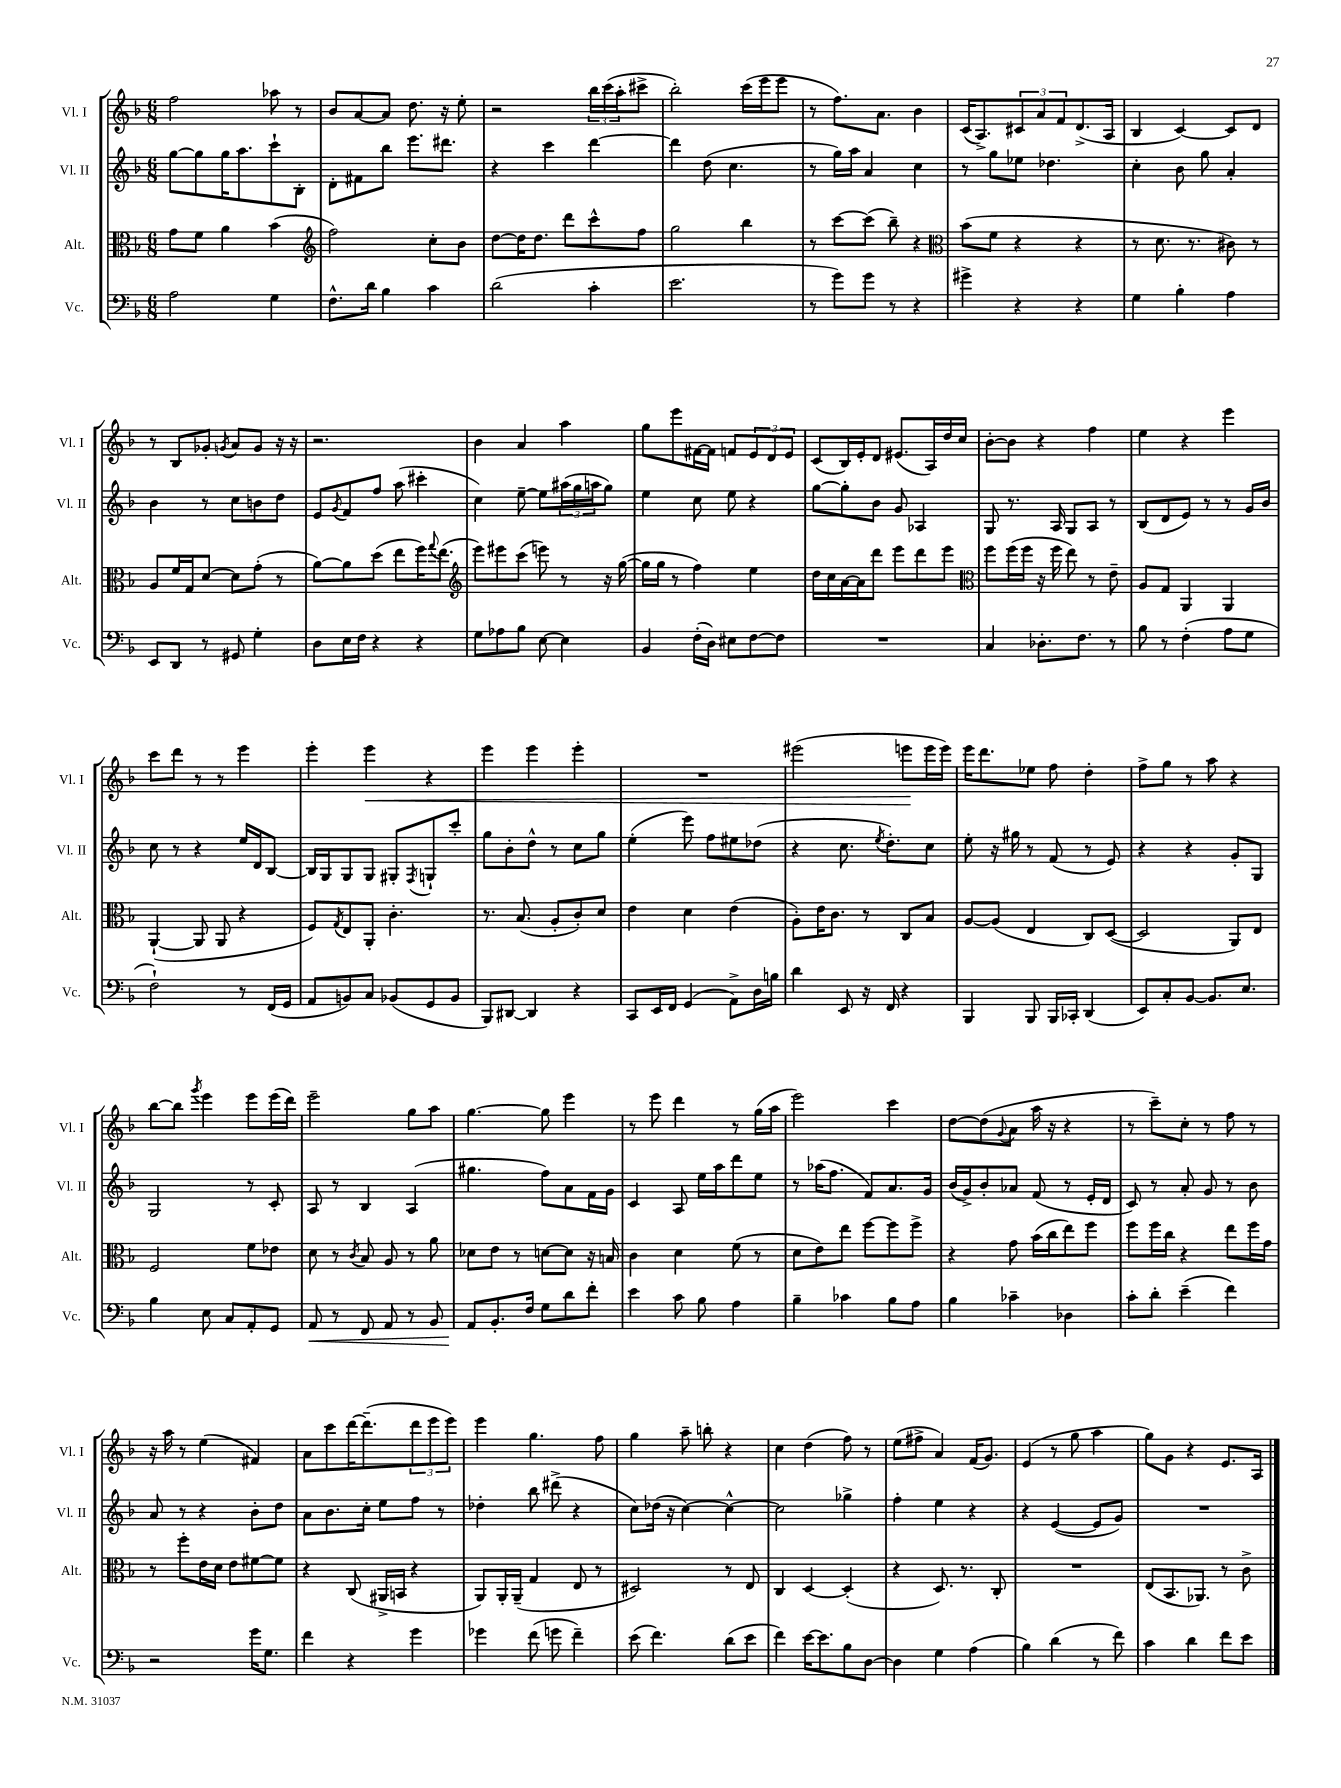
<<
\new StaffGroup <<
\new Staff = "s0" \with { instrumentName = "Vl. I" shortInstrumentName = "Vl. I" } {
    \clef treble \key f \major \numericTimeSignature \time 6/8
    f''2 aes''8 r8 |
    bes'8 a'8~ a'8 d''8. r16 e''8-. |
    r2 \tuplet 3/2 { bes''16 c'''16( a''16-. } cis'''8-> |
    bes''2-.) c'''16( e'''16 e'''8 |
    r8 f''8.) a'8. bes'4 |
    c'16( a8.->) \tuplet 3/2 { cis'8 a'8 f'8 } d'8.->( a16 |
    bes4 c'4~) c'8 d'8 |
    r8 bes8 ges'8-. \acciaccatura { g'8 } a'8 g'8 r16 r16 |
    r2. |
    bes'4 a'4 a''4 |
    g''8 e'''8 fis'16~ fis'16 f'8 \tuplet 3/2 { e'8 d'8 e'8 } |
    c'8( bes16) e'16-. d'8 eis'8.( a16) d''16 c''16 |
    bes'8~-. bes'8 r4 f''4 |
    e''4 r4 e'''4 |
    c'''8 d'''8 r8 r8 e'''4 |
    e'''4-. e'''4\< r4 |
    e'''4 e'''4 e'''4-. |
    R2. |
    eis'''2( e'''8\! e'''16 e'''16) |
    e'''16 d'''8. ees''8 f''8 d''4-. |
    f''8-> g''8 r8 a''8 r4 |
    bes''8~ bes''8 \acciaccatura { g'''8 } e'''4 e'''8 e'''16( d'''16) |
    e'''2-- g''8 a''8 |
    g''4.~ g''8 e'''4 |
    r8 e'''8 d'''4 r8 g''16( a''16 |
    e'''2) c'''4 |
    d''8~ d''8( \appoggiatura { g'8 } a'8 a''16 r16 r4 |
    r8 c'''8--) c''8-. r8 f''8 r8 |
    r16 a''16 r8 e''4( fis'4) |
    a'8 c'''8 d'''16~ d'''8.--( \tuplet 3/2 { d'''8 e'''8 e'''8) } |
    e'''4 g''4. f''8 |
    g''4 a''8-- b''8-. r4 |
    c''4 d''4( f''8) r8 |
    e''8( fis''8-> a'4) f'16( g'8.) |
    e'4( r8 g''8 a''4 |
    g''8) g'8 r4 e'8. a16 \bar "|." |
}
\new Staff = "s1" \with { instrumentName = "Vl. II" shortInstrumentName = "Vl. II" } {
    \clef treble \key f \major \numericTimeSignature \time 6/8
    g''8~ g''8 g''16 a''8. c'''8-! bes8-. |
    d'8-. fis'8 bes''8 e'''8. dis'''8. |
    r4 c'''4 d'''4~ |
    d'''4 d''8( c''4. |
    r8 g''16) a''16 a'4 c''4 |
    r8 g''8 ees''8 des''4. |
    c''4-. bes'8 g''8 a'4-. |
    bes'4 r8 c''8 b'8 d''8 |
    e'8 \acciaccatura { g'8 } f'8 f''8 a''8( cis'''4-. |
    c''4) e''8~-- e''8 \tuplet 3/2 { ais''16( g''16 a''16 } g''8) |
    e''4 c''8 e''8 r4 |
    g''8~ g''8-. bes'8 g'8 aes4 |
    g8 r8. a16 g8 a8 r8 |
    bes8( d'8 e'8) r8 r8 g'16 bes'16 |
    c''8 r8 r4 e''16 d'16 bes8~ |
    bes16 g16 g8 g8 gis8-. \acciaccatura { f8 } g8-! c'''8-. |
    g''8 bes'8-. d''8-^ r8 c''8 g''8 |
    e''4-.( e'''8) f''8 eis''8 des''8( |
    r4 c''8. \acciaccatura { e''8 } d''8.-.) c''8 |
    e''8-. r16 gis''16 r8 f'8( r8 e'8) |
    r4 r4 g'8-. g8 |
    g2 r8 c'8-. |
    a8 r8 bes4 a4( |
    gis''4. f''8) a'8 f'16 g'16 |
    c'4 a8 e''16 a''16 d'''8 e''8 |
    r8 aes''16( f''8. f'8) a'8. g'16 |
    bes'16( g'16->) bes'8-. aes'8 f'8( r8 e'16-. d'16 |
    c'8) r8 a'8-. g'8 r8 bes'8 |
    a'8 r8 r4 bes'8-. d''8 |
    a'8 bes'8. c''16-. e''8 f''8 r8 |
    des''4-. bes''8 dis'''8->( r4 |
    c''8) des''16( r16 c''4~) c''4~-^ |
    c''2 ges''4-> |
    f''4-. e''4 r4 |
    r4 e'4~( e'8 g'8) |
    R2. \bar "|." |
}
\new Staff = "s2" \with { instrumentName = "Alt." shortInstrumentName = "Alt." } {
    \clef alto \key f \major \numericTimeSignature \time 6/8
    g'8 f'8 a'4 bes'4( |
    \clef treble f''2) c''8-. bes'8 |
    d''8~ d''16 d''8. d'''8 c'''8-^ f''8 |
    g''2 bes''4 |
    r8 c'''8~ c'''8( bes''8--) r4 |
    \clef alto bes'8( f'8 r4 r4 |
    r8 d'8. r8. cis'8) r8 |
    a8 f'16 g16 d'8~ d'8 g'8-.( r8 |
    a'8~) a'8 d''8( e''8 f''16) \appoggiatura { g''8 } e''8.( |
    \clef treble e'''8) eis'''8 c'''8( e'''8) r8 r16 g''16~( |
    g''16 g''16 r8 f''4) e''4 |
    d''16 c''16 a'16~ a'16 d'''8 e'''8 d'''8 e'''8 |
    \clef alto f''8 f''16( f''16 r16 f''16 e''8) r8 e'8-- |
    a8 g8 a,4 a,4 |
    a,4~-!( a,8 a,8 r4 |
    f8) \acciaccatura { g8 } e8 a,8-. c'4.-. |
    r8. bes8.( a8-. c'8-.) d'8 |
    e'4 d'4 e'4( |
    a8-.) e'16 c'8. r8 c8 bes8 |
    a8~ a8( e4 c8) d8~( |
    d2 a,8) e8 |
    f2 f'8 ees'8 |
    d'8 r8 \acciaccatura { c'8 } bes8 a8 r8 a'8 |
    des'8 e'8 r8 d'8~ d'8 r16 b16 |
    c'4 d'4 f'8( r8 |
    d'8 e'8) e''8 f''8~ f''8 f''8-> |
    r4 g'8 bes'16( c''16 e''8) f''8 |
    f''8 f''16 c''16 r4 e''8 f''16 g'16 |
    r8 f''8-. e'16 d'16 e'8 fis'8~ fis'8 |
    r4 c8( ais,16-> b,16 r4 |
    a,8) a,16-. a,16--( g4 e8 r8 |
    dis2) r8 e8 |
    c4 d4~ d4-.( |
    r4 d8.) r8. c8-. |
    R2. |
    e8( bes,8. aes,8.) r8 c'8-> \bar "|." |
}
\new Staff = "s3" \with { instrumentName = "Vc." shortInstrumentName = "Vc." } {
    \clef bass \key f \major \numericTimeSignature \time 6/8
    a2 g4 |
    f8.-^ d'16 bes4 c'4 |
    d'2( c'4-. |
    e'2. |
    r8 g'8) g'8 r8 r4 |
    gis'4-> r4 r4 |
    g4 bes4-. a4 |
    e,8 d,8 r8 gis,8 g4-. |
    d8 e16 f16 r4 r4 |
    g8 aes8 bes8 e8~ e4 |
    bes,4 f16-.( d16) eis8 f8~ f8 |
    R2. |
    c4 des8.-. f8. r8 |
    bes8 r8 f4-.( a8 g8 |
    f2-!) r8 f,16( g,16 |
    a,8 b,8) c8 bes,8( g,8 bes,8 |
    bes,,8) dis,8~ dis,4 r4 |
    c,8 e,16 f,16 g,4( a,8->) d16 b16 |
    d'4 e,8 r16 f,16 r4 |
    bes,,4 bes,,8 bes,,16 ces,16-. d,4( |
    e,8) c8-. bes,8~ bes,8. e8. |
    bes4 e8 c8 a,8-. g,8 |
    a,8\< r8 f,8 a,8 r8 bes,8 |
    a,8\! bes,8.-. f16 g8 d'8 f'8-. |
    e'4 c'8 bes8 a4 |
    bes4-- ces'4 bes8 a8 |
    bes4 ces'4-- des4 |
    c'8-. d'8-. e'4--( f'4) |
    r2 g'16 g8. |
    f'4 r4 g'4 |
    ges'4 f'8( g'8 f'4--) |
    e'8( f'4.) d'8( e'8 |
    f'4) e'16~ e'8. bes8 d8~ |
    d4 g4 a4( |
    bes4) d'4( r8 f'8) |
    c'4 d'4 f'8 e'8 \bar "|." |
}
>>
>>
\layout { \context { \Score \remove "Bar_number_engraver" } }
